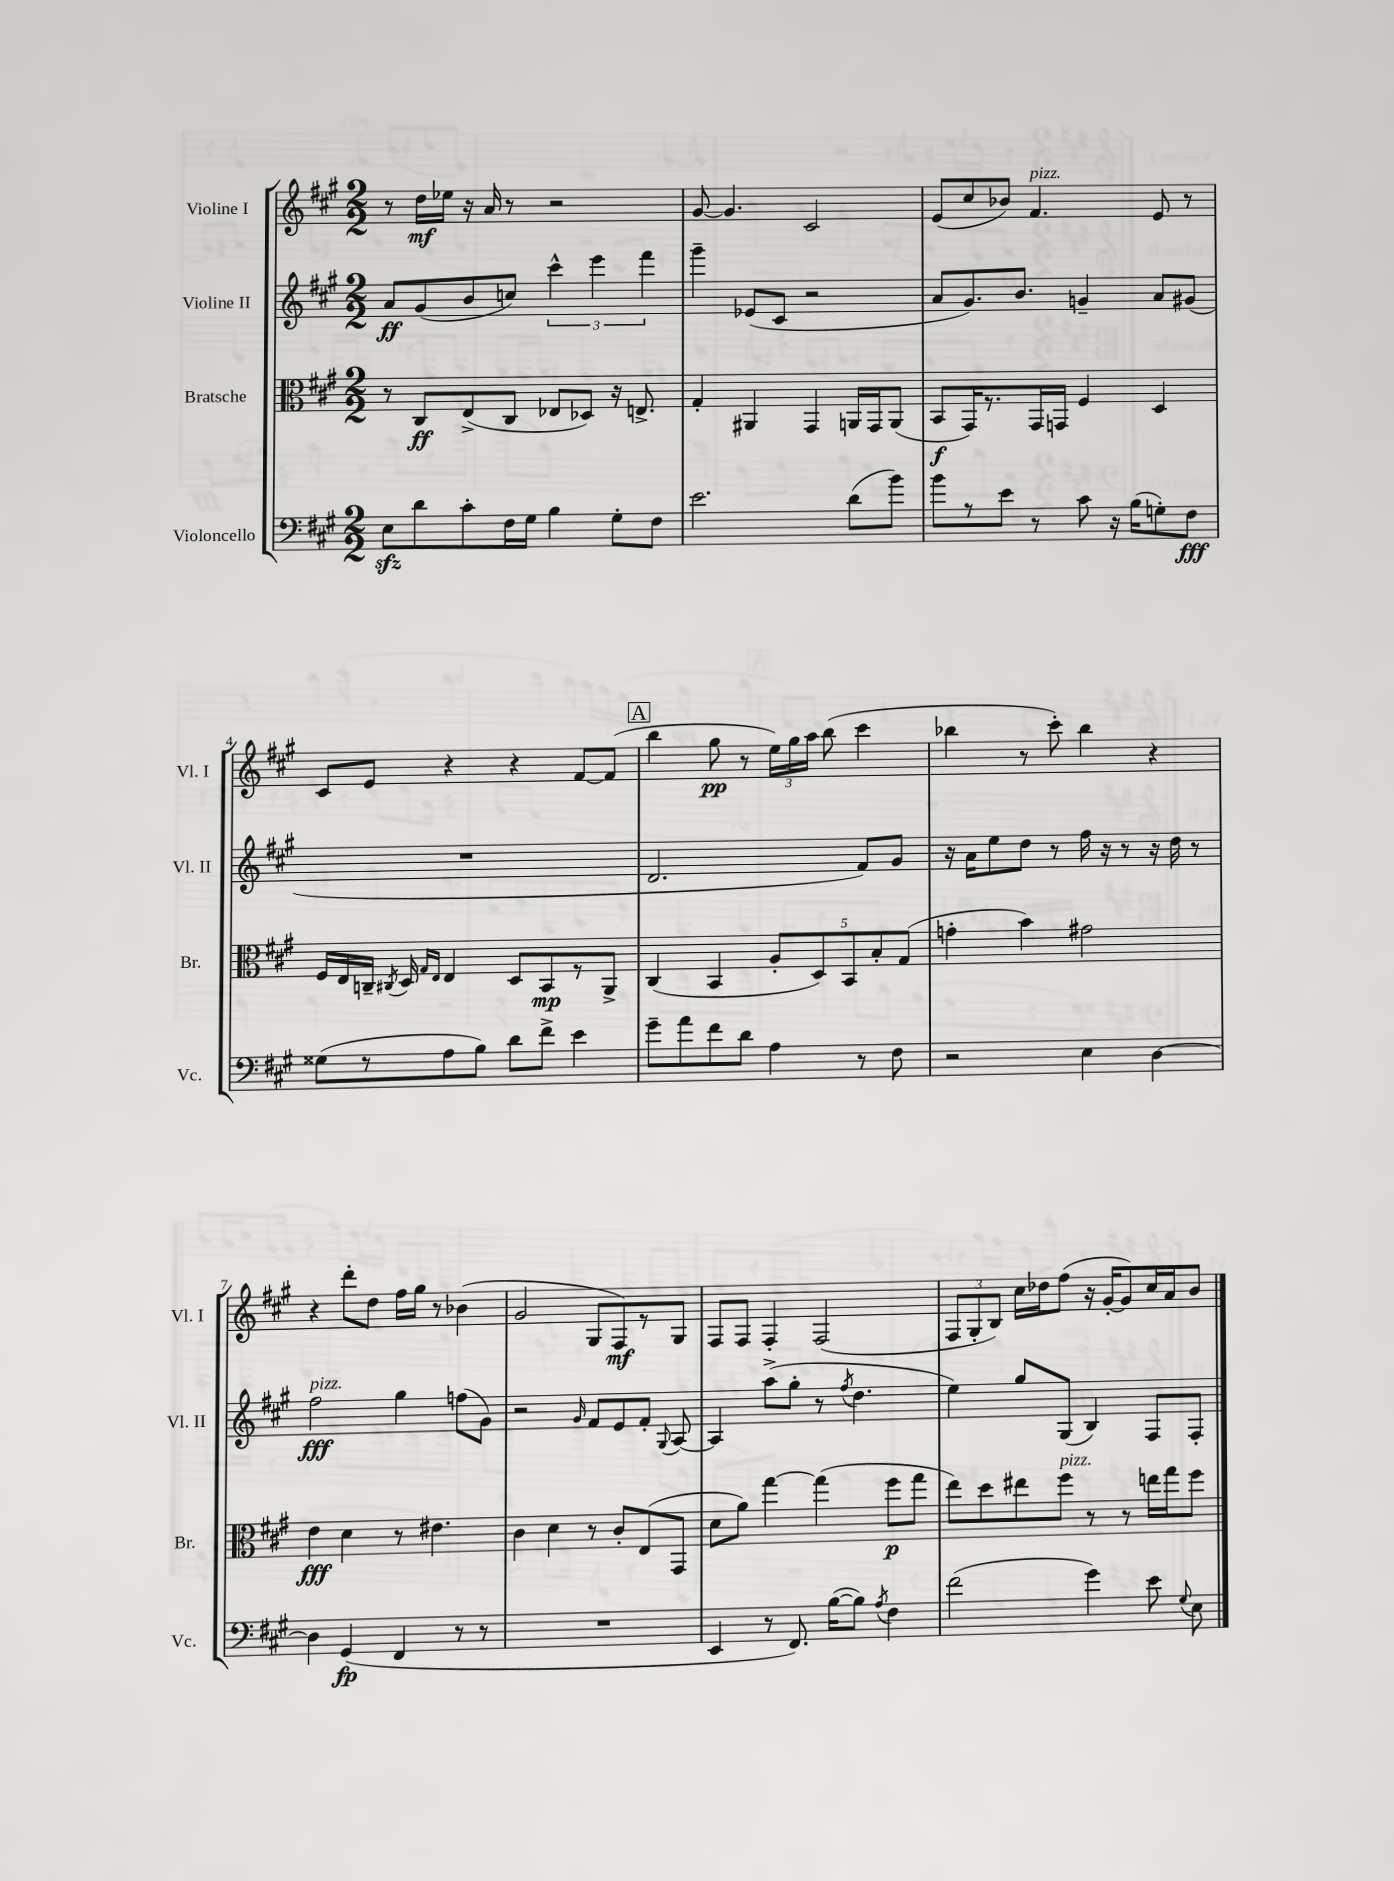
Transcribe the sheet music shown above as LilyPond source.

<<
\new StaffGroup <<
\new Staff = "s0" \with { instrumentName = "Violine I" shortInstrumentName = "Vl. I" } {
    \clef treble \key a \major \numericTimeSignature \time 2/2
    \autoBeamOff r8 d''16[\mf ees''16] r16 a'16 r8 r2 |
    gis'8~ gis'4. cis'2 |
    e'8[( cis''8 bes'8]) fis'4.^\markup { \italic "pizz." } e'8 r8 |
    cis'8[ e'8] r4 r4 fis'8[~ fis'8]( |
    \mark \markup { \box "A" } b''4 gis''8\pp r8 \tuplet 3/2 { e''16[) gis''16 a''16] } b''8( cis'''4 |
    bes''4 r8 cis'''8-.) bes''4 r4 |
    r4 d'''8[-. d''8] fis''16[ gis''16] r8 bes'4( |
    gis'2 gis8[ fis8\mf) r8 gis8] |
    fis8[ fis8] fis4-. fis2( |
    \tuplet 3/2 { fis8[ gis8-. b8]) } cis''16[ des''16 fis''8]( r16 gis'16[~-. gis'8) cis''16 a'16 b'8] \bar "|." |
}
\new Staff = "s1" \with { instrumentName = "Violine II" shortInstrumentName = "Vl. II" } {
    \clef treble \key a \major \numericTimeSignature \time 2/2
    \autoBeamOff a'8[\ff gis'8( b'8 c''8]) \tuplet 3/2 { cis'''4-^ e'''4 fis'''4 } |
    gis'''4-- ees'8[( cis'8] r2 |
    a'8[ gis'8.) b'8.] g'4-- a'8[ gis'8]( |
    R1 |
    \mark \markup { \box "A" } d'2. fis'8[) gis'8] |
    r16 a'16[ e''8 d''8] r8 fis''16 r16 r8 r16 d''16 r8 |
    fis''2\fff^\markup { \italic "pizz." } gis''4 f''8[( gis'8]) |
    r2 \grace { gis'16 } fis'8[ e'8 fis'8]-. \appoggiatura { gis8 } a8~ |
    a4 a''8[->( gis''8]-. r8 \acciaccatura { fis''8 } d''4. |
    e''4) gis''8[ gis8]( b4) fis8[ fis8]-. \bar "|." |
}
\new Staff = "s2" \with { instrumentName = "Bratsche" shortInstrumentName = "Br." } {
    \clef alto \key a \major \numericTimeSignature \time 2/2
    \autoBeamOff r8 cis8[\ff e8->( cis8] ees8[ des8]) r16 e8.-> |
    gis4-. ais,4 gis,4 a,16[ gis,16 a,8]( |
    b,8[\f gis,16) r8. gis,16 g,16] fis4 d4 |
    fis16[ e16 c16]-- \acciaccatura { cis8 } d16 \grace { gis16[ e16] } e4 d8[ b,8\mp r8 a,8]-> |
    \mark \markup { \box "A" } cis4( b,4 \tuplet 5/4 { a8[-. d8) b,8 b8-. gis8]( } |
    g'4-. b'4) gis'2 |
    e'4\fff d'4 r8 eis'4. |
    cis'4 d'4 r8 cis'8[-. e8( gis,8] |
    d'8[ a'8]) gis''4~ gis''4( fis''8[\p gis''8] |
    e''8[) d''8 eis''8 fis''8]^\markup { \italic "pizz." } r8 r8 e''16[ gis''16 fis''8] \bar "|." |
}
\new Staff = "s3" \with { instrumentName = "Violoncello" shortInstrumentName = "Vc." } {
    \clef bass \key a \major \numericTimeSignature \time 2/2
    \autoBeamOff e8[\sfz d'8 cis'8-. fis16 gis16] b4 gis8[-. fis8] |
    e'2. d'8[( b'8]) |
    b'8[ r8 e'8] r8 cis'8 r16 b16[( g8-.) fis8]\fff |
    gisis8[( r8 a8 b8]) d'8[ fis'8]-> e'4 |
    \mark \markup { \box "A" } gis'8[-- a'8 fis'8 d'8] a4 r8 fis8 |
    r2 e4 d4~ |
    d4 gis,4\fp( fis,4 r8 r8 |
    R1 |
    e,4 r8 fis,8.) b16[~( b8]) \acciaccatura { a8 } fis4 |
    fis'2( gis'4) e'8 \appoggiatura { gis8 } e8 \bar "|." |
}
>>
>>
